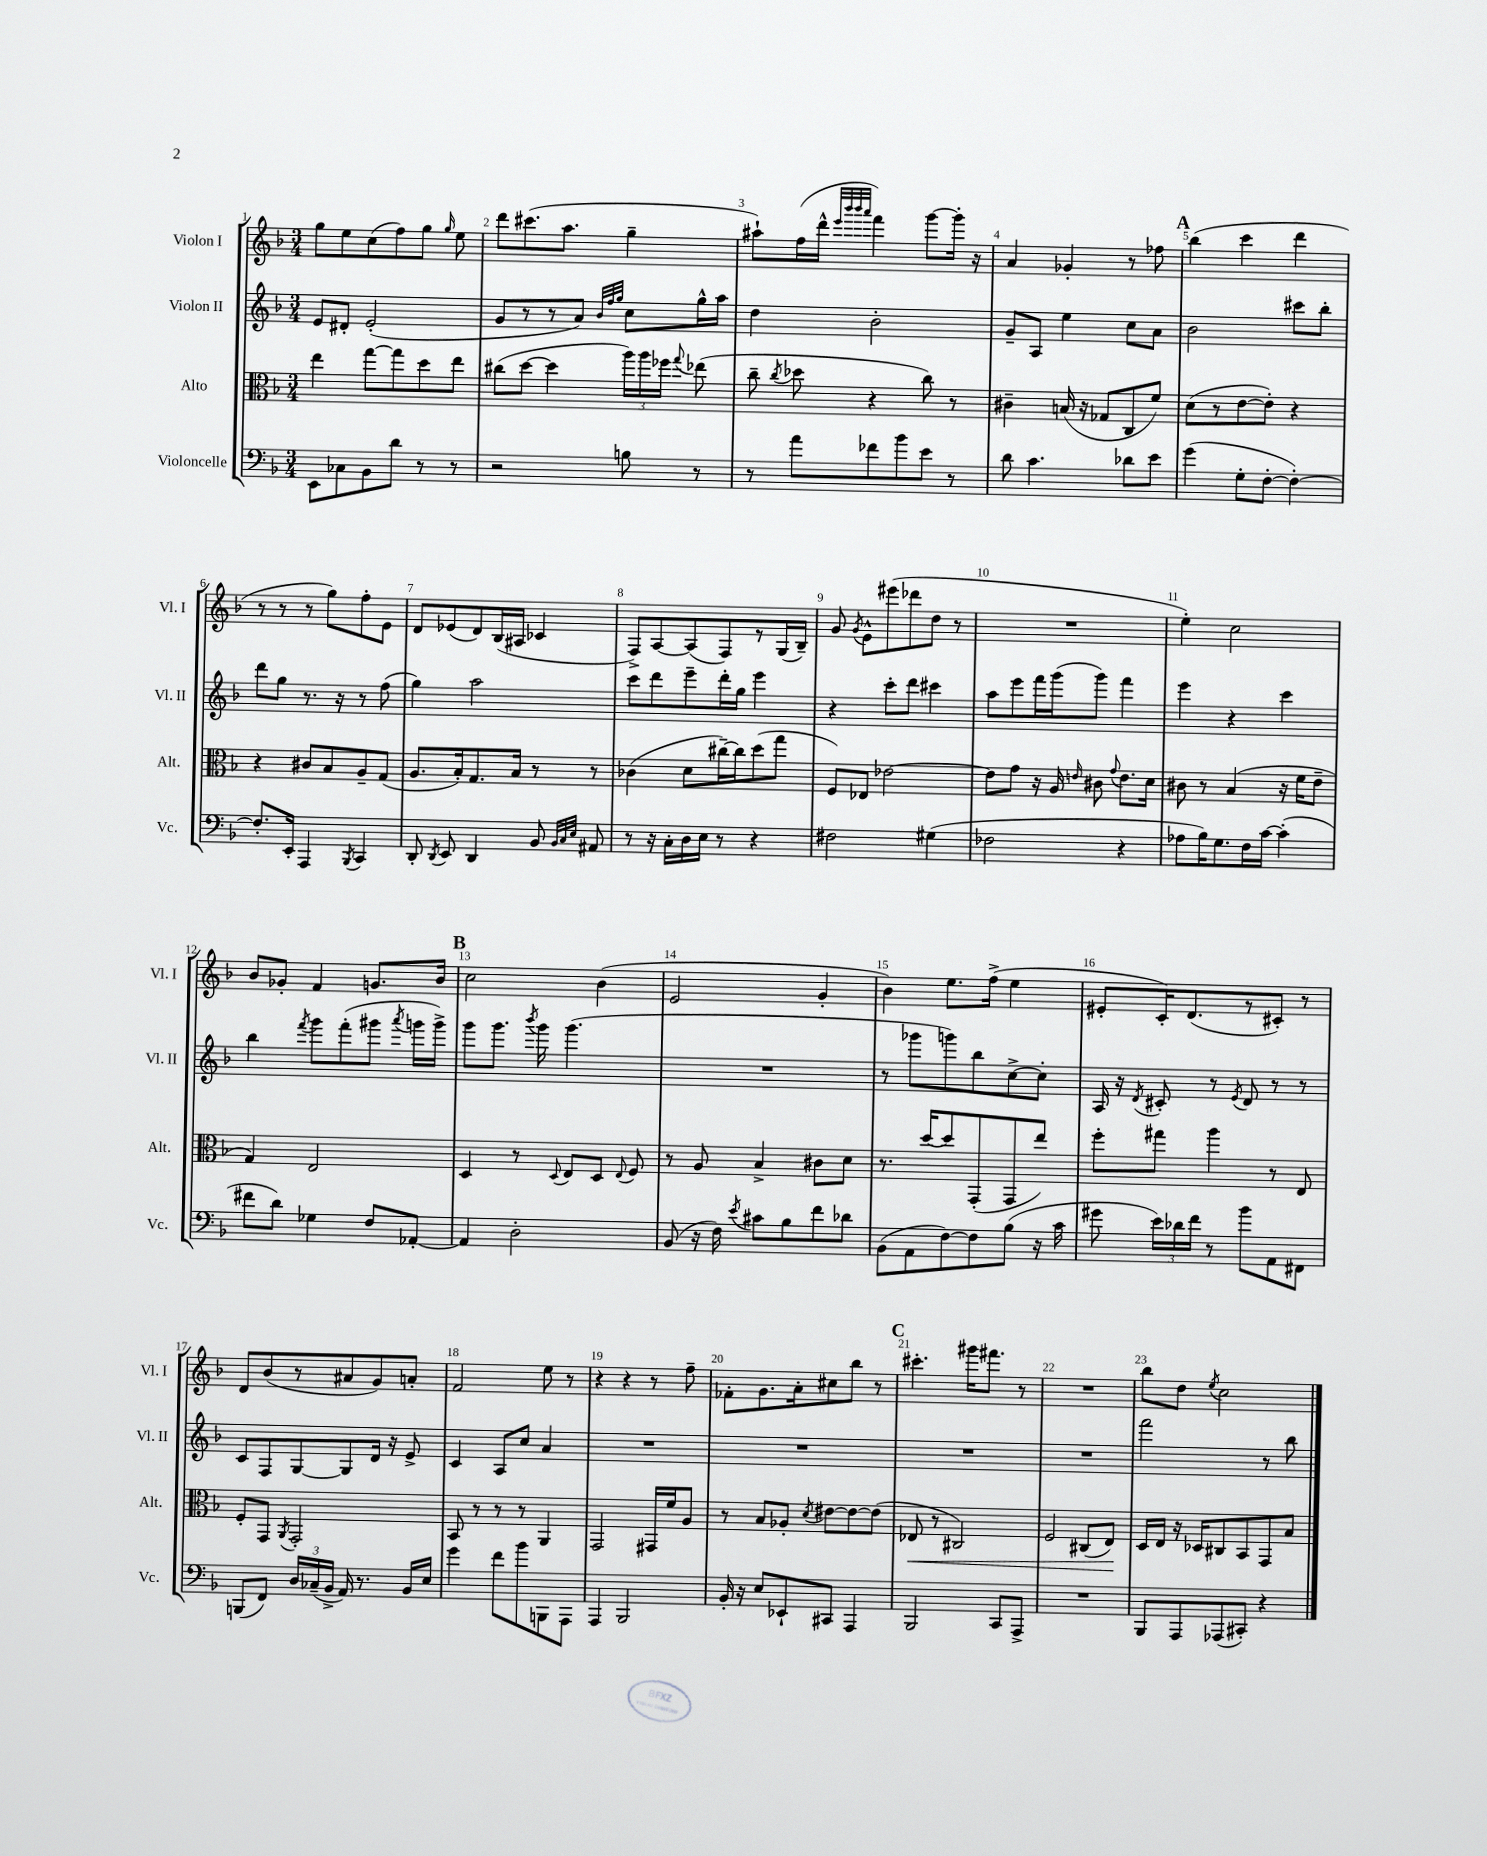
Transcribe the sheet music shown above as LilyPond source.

<<
\new StaffGroup <<
\new Staff = "s0" \with { instrumentName = "Violon I" shortInstrumentName = "Vl. I" } {
    \clef treble \key f \major \numericTimeSignature \time 3/4
    \autoBeamOff g''8[ e''8 c''8( f''8) g''8] \grace { g''16 } e''8 |
    d'''8[ cis'''8.( a''8.] g''4-- |
    ais''8[-!) f''16( d'''16]-^ \grace { e'''32[ bes'''32 bes'''32 a'''32] } f'''4) g'''8[~ g'''16]-. r16 |
    a'4 ges'4-. r8 fes''8 |
    \mark \markup { \bold "A" } bes''4( c'''4 d'''4 |
    r8 r8 r8 g''8[) f''8-. e'8] |
    d'8[ ees'8( d'8) bes16( ais16] ces'4 |
    f8[->) a8~ a8( f8) r8 g16( bes16]--) |
    g'8 \acciaccatura { g'8 } e'8[-^ eis'''8( des'''8 d''8] r8 |
    R2. |
    e''4-.) c''2 |
    bes'8[ ges'8]-. f'4 g'8.[ bes'16] |
    \mark \markup { \bold "B" } c''2 bes'4( |
    e'2 g'4-. |
    bes'4) e''8.[ f''16]->( e''4 |
    eis'8[-. c'16-.) d'8.( r8 cis'8]-.) r8 |
    d'8[ bes'8( r8 ais'8 g'8) a'8]-. |
    f'2 e''8 r8 |
    r4 r4 r8 f''8-- |
    fes'8[-. g'8. a'16-. cis''8 bes''8] r8 |
    \mark \markup { \bold "C" } cis'''4.-. gis'''16[ fis'''8.] r8 |
    R2. |
    bes''8[ d''8] \acciaccatura { e''8 } c''2 \bar "|." |
}
\new Staff = "s1" \with { instrumentName = "Violon II" shortInstrumentName = "Vl. II" } {
    \clef treble \key f \major \numericTimeSignature \time 3/4
    \autoBeamOff e'8[ dis'8]-. e'2-.( |
    g'8[ r8 r8 a'8]) \grace { bes'32[ f''32 g''32] } c''8[ g''16-^ a''16] |
    d''4 bes'2-. |
    g'8[-- a8] e''4 c''8[ a'8] |
    \mark \markup { \bold "A" } bes'2 cis'''8[ bes''8]-. |
    d'''8[ g''8] r8. r16 r8 f''8( |
    g''4) a''2 |
    c'''8[ d'''8 e'''8-- d'''16-. g''16] e'''4 |
    r4 c'''8[-. d'''8] cis'''4 |
    a''8[ e'''8 f'''16 g'''16( g'''8]) f'''4 |
    e'''4 r4 c'''4 |
    bes''4 \acciaccatura { f'''8 } g'''8[ f'''8-.( gis'''8] \acciaccatura { a'''8 } g'''16[ g'''16]->) |
    \mark \markup { \bold "B" } g'''8[ g'''8.] \acciaccatura { bes'''8 } g'''16 g'''4.( |
    R2. |
    r8 ges'''8[ g'''8) bes''8 c''8~-> c''8]-. |
    a16 r16 \acciaccatura { d'8 } cis'8-. r8 \acciaccatura { e'8 } d'8 r8 r8 |
    c'8[ f8 g8~ g8 d'16] r16 e'8-> |
    c'4 a8[ c''8] a'4 |
    R2. |
    R2. |
    \mark \markup { \bold "C" } R2. |
    R2. |
    f'''2 r8 bes''8 \bar "|." |
}
\new Staff = "s2" \with { instrumentName = "Alto" shortInstrumentName = "Alt." } {
    \clef alto \key f \major \numericTimeSignature \time 3/4
    \autoBeamOff e''4 g''8[~ g''8 d''8 e''8] |
    cis''8[( d''8]~ d''4 \tuplet 3/2 { a''16[) a''16 fes''16] } \appoggiatura { g''8 } ees''8( |
    c''8-- \acciaccatura { c''8 } des''8 r4 c''8) r8 |
    cis'4-- b16( r16 ges8[ c8 f'8]) |
    \mark \markup { \bold "A" } d'8[( r8 e'8~ e'8]-.) r4 |
    r4 cis'8[ bes8 a8-- g8]( |
    a8.[ bes16-.) g8. bes16] r8 r8 |
    ces'4( d'8[ cis''16~--) cis''16 d''8( g''8] |
    f8[) ees8] ees'2~ |
    ees'8[ g'8] r16 a16 \grace { e'16 } cis'8 \appoggiatura { g'8 } e'8.[ d'16] |
    cis'8 r8 bes4( r16 f'16[ e'8]-- |
    g4) e2 |
    \mark \markup { \bold "B" } d4 r8 \appoggiatura { d8 } e8[ d8] \appoggiatura { e8 } f8 |
    r8 a8 bes4-> cis'8[ d'8] |
    r8. d''16[~ d''8 g,8-.( g,8 e''8]) |
    f''8[-. gis''8] a''4 r8 e8 |
    f8[-. g,8] \acciaccatura { a,8 } g,2-. |
    bes,8 r8 r8 r8 a,4 |
    g,2 gis,16[ f'16 a8] |
    r8 bes8[ aes8]-. \acciaccatura { d'8 } eis'8[~ eis'8~ eis'8]( |
    \mark \markup { \bold "C" } ees8\< r8 cis2) |
    f2 cis8[( e8]\!) |
    d16[ e16] r16 des16[ cis8 bes,8 g,8 bes8] \bar "|." |
}
\new Staff = "s3" \with { instrumentName = "Violoncelle" shortInstrumentName = "Vc." } {
    \clef bass \key f \major \numericTimeSignature \time 3/4
    \autoBeamOff e,8[ ces8 bes,8 d'8] r8 r8 |
    r2 b8 r8 |
    r8 a'8[ fes'8 bes'8 e'8] r8 |
    d'8 c'4. des'8[ e'8] |
    \mark \markup { \bold "A" } g'4( g8[-. f8]~-. f4~-.) |
    f8.[-. e,16]-. a,,4 \acciaccatura { bes,,8 } c,4 |
    d,8-. \acciaccatura { d,8 } e,8 d,4 bes,8 \grace { bes,32[ c32 e32] } ais,8 |
    r8 r16 c16[-. d16 e16] r8 r4 |
    fis2 gis4( |
    fes2 r4 |
    aes8[ bes16) g8. f16 c'16]~ c'4-.( |
    fis'8[ d'8]) ges4 f8[ aes,8]~-. |
    \mark \markup { \bold "B" } aes,4 d2-. |
    bes,8( r16 f16) \acciaccatura { e'8 } cis'8[ bes8 f'8 des'8] |
    bes,8[( a,8 f8~) f8 bes8]( r16 c'16 |
    gis'8 \tuplet 3/2 { e'16[) des'16 f'16] } r8 bes'8[ a,8 fis,8] |
    b,,8[( f,8]) \tuplet 3/2 { d16[ ces16--( bes,16]-> } a,16) r8. bes,16[ e16] |
    g'4 f'8[ bes'8 b,,8 a,,8] |
    a,,4 bes,,2 |
    bes,16-. r16 e8[ ees,8-! cis,8] a,,4 |
    \mark \markup { \bold "C" } bes,,2 c,8[ a,,8]-> |
    R2. |
    bes,,8[ a,,8 aes,,8( cis,8]-.) r4 \bar "|." |
}
>>
>>
\layout { \context { \Score \override BarNumber.break-visibility = ##(#f #t #t) barNumberVisibility = #all-bar-numbers-visible } }
